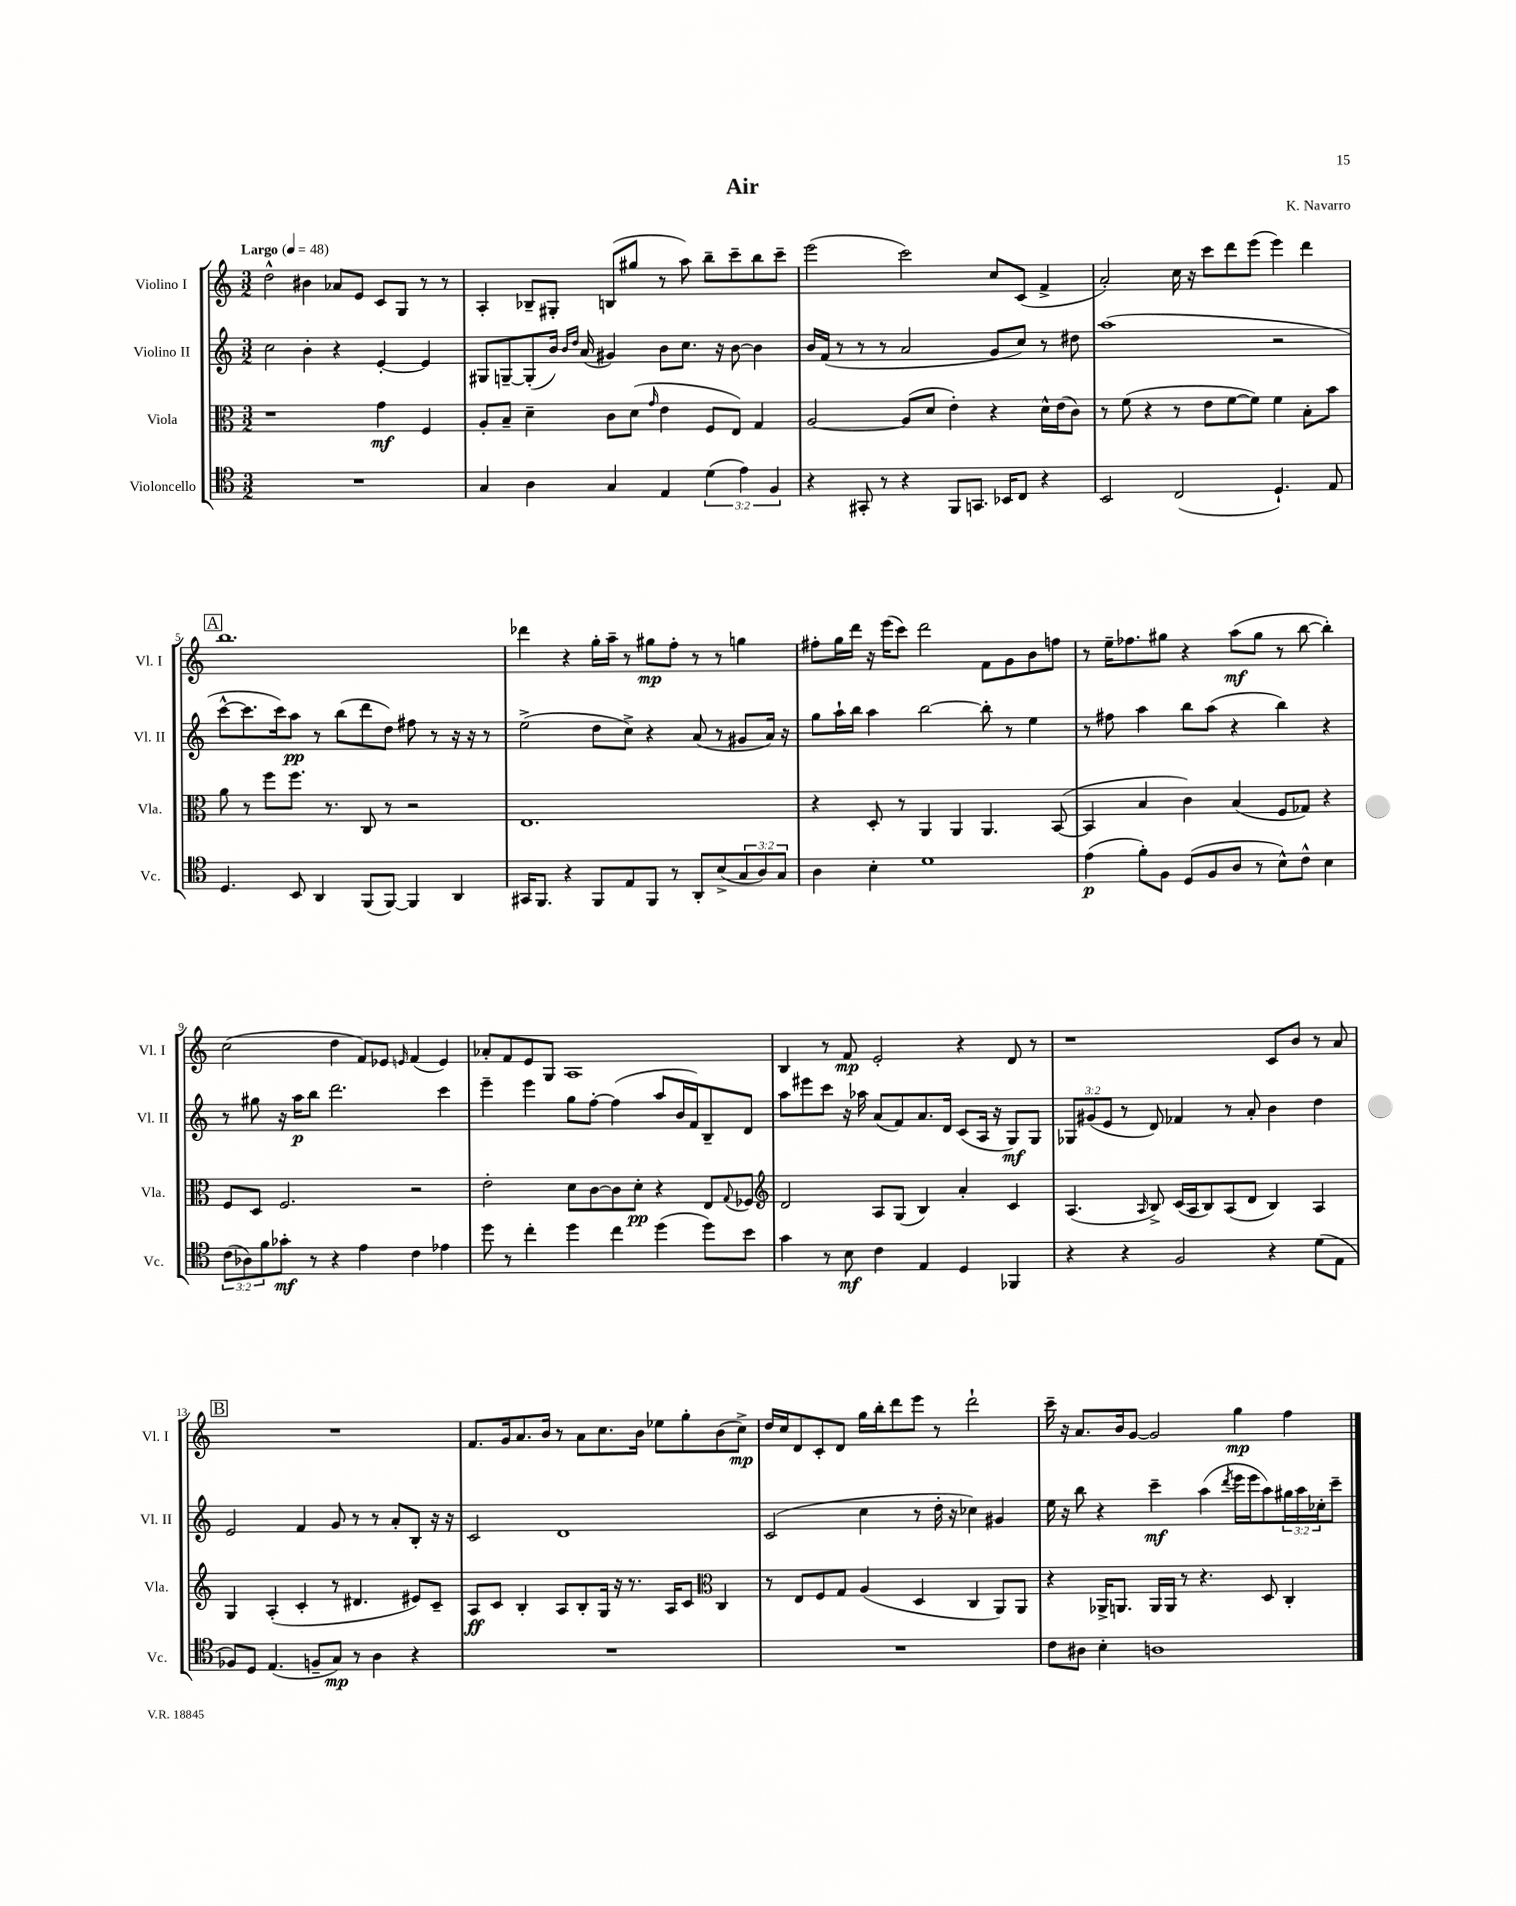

**kern	**dynam	**kern	**dynam	**kern	**dynam	**kern	**dynam
*part4	*part4	*part3	*part3	*part2	*part2	*part1	*part1
*staff4	*staff4	*staff3	*staff3	*staff2	*staff2	*staff1	*staff1
*I"Violoncello	*	*I"Viola	*	*I"Violino II	*	*I"Violino I	*
*I'Vc.	*	*I'Vla.	*	*I'Vl. II	*	*I'Vl. I	*
*clefC4	*	*clefC3	*	*clefG2	*	*clefG2	*
*k[]	*	*k[]	*	*k[]	*	*k[]	*
*M3/2	*	*M3/2	*	*M3/2	*	*M3/2	*
*MM48	*	*MM48	*	*MM48	*	*MM48	*
=1	=1	=1	=1	=1	=1	=1	=1
!	!	!	!	!	!	!LO:TX:a:B:t=Largo	!
1.r	.	1r	.	2cc\	.	2dd^^\	.
.	.	.	.	4b'\	.	4b#X\	.
.	.	.	.	4r	.	8a-X/L	.
.	.	.	.	.	.	8e/J	.
.	.	4g\	mf	[4e'/	.	8c/L	.
.	.	.	.	.	.	8G/J	.
.	.	4F/	.	4e/]	.	8r	.
.	.	.	.	.	.	8r	.
=2	=2	=2	=2	=2	=2	=2	=2
4G/	.	8A'/L	.	8G#X/L	.	4A'/	.
.	.	8B~/J	.	[8Gn~/	.	.	.
4A\	.	4d~\	.	(8G'/]	.	8B-X~/L	.
.	.	.	.	16b/Jk)	.	8G#X'/J	.
.	.	.	.	16qqb/LL	.	.	.
.	.	.	.	16qqdd/JJ	.	.	.
.	.	.	.	(16a/	.	.	.
4G/	.	8c\L	.	4g#X/)	.	(8Bn/L	.
.	.	(8d\J	.	.	.	8gg#X/J	.
.	.	16qqg/	.	.	.	.	.
4E/	.	4e\	.	8b\L	.	8r	.
.	.	.	.	8.cc\J	.	8aa\)	.
(6d\	.	8F/L	.	.	.	8bb~\L	.
.	.	.	.	16r	.	.	.
.	.	8E/J)	.	[8b\	.	8ccc~\	.
6e\)	.	.	.	.	.	.	.
.	.	4G/	.	4b\]	.	8bb\	.
6F/	.	.	.	.	.	.	.
.	.	.	.	.	.	8ccc~\J	.
=3	=3	=3	=3	=3	=3	=3	=3
4r	.	[2A/	.	16b/LL	.	(2eee\	.
.	.	.	.	(16f/JJ	.	.	.
.	.	.	.	8r	.	.	.
8GG#X'/	.	.	.	8r	.	.	.
8r	.	.	.	8r	.	.	.
4r	.	(8A/L]	.	2a/	.	2ccc\)	.
.	.	8d/J	.	.	.	.	.
8FF/L	.	4e'\)	.	.	.	.	.
8.GGn/J	.	.	.	.	.	.	.
.	.	4r	.	8g/L	.	8cc/L	.
16BB-X/KL	.	.	.	.	.	.	.
8C/J	.	.	.	8cc/J)	.	(8c/J	.
4r	.	16d^^\LL	.	8r	.	4f^/	.
.	.	(16e\J	.	.	.	.	.
.	.	8c\J)	.	8dd#X\	.	.	.
=4	=4	=4	=4	=4	=4	=4	=4
2BB/	.	8r	.	(1aa	.	2a'/)	.
.	.	(8f\	.	.	.	.	.
.	.	4r	.	.	.	.	.
(2C/	.	8r	.	.	.	16cc\	.
.	.	.	.	.	.	16r	.
.	.	8e\L	.	.	.	8ccc\L	.
.	.	[8f\	.	.	.	8ddd\	.
.	.	8f\J])	.	.	.	(8eee\J	.
4.D`/)	.	4f\	.	2r	.	4eee\)	.
.	.	8B'\L	.	.	.	4ddd\	.
8E/	.	8b\J	.	.	.	.	.
!!LO:LB:g=z
!!LO:REH:place=s1:t=A
=5	=5	=5	=5	=5	=5	=5	=5
4.D/	.	8a\	.	[8ccc^^\L	.	1.bb	.
.	.	8r	.	8.ccc\]	.	.	.
.	.	8ff\L	.	.	.	.	.
.	.	.	.	16ccc\k)	.	.	.
8BB/	.	8.ff\J	.	8aa\J	pp	.	.
4AA/	.	.	.	8r	.	.	.
.	.	8.r	.	.	.	.	.
.	.	.	.	(8bb\L	.	.	.
(8FF/L	.	8C/	.	8ddd\	.	.	.
[8FF/J)	.	8r	.	8dd\J)	.	.	.
4FF/]	.	2r	.	8ff#X\	.	.	.
.	.	.	.	8r	.	.	.
4AA/	.	.	.	16r	.	.	.
.	.	.	.	16r	.	.	.
.	.	.	.	8r	.	.	.
=6	=6	=6	=6	=6	=6	=6	=6
16GG#X/KL	.	1.E	.	(2ee^\	.	4ddd-X\	.
8.FF/J	.	.	.	.	.	.	.
4r	.	.	.	.	.	4r	.
8FF/L	.	.	.	8dd\L	.	16gg'\LL	.
.	.	.	.	.	.	16aa~\JJ	.
8E/	.	.	.	8cc^\J)	.	8r	.
8FF/J	.	.	.	4r	.	8gg#X\L	mp
8r	.	.	.	.	.	8ff'\J	.
8AA'/L	.	.	.	(8a/	.	8r	.
(8B^/	.	.	.	8r	.	8r	.
12G/	.	.	.	8g#X/L	.	4ggn\	.
12A/)	.	.	.	.	.	.	.
.	.	.	.	16a/Jk)	.	.	.
12G/J	.	.	.	.	.	.	.
.	.	.	.	16r	.	.	.
=7	=7	=7	=7	=7	=7	=7	=7
4A\	.	4r	.	8gg\L	.	8ff#X'\L	.
.	.	.	.	16aa`\L	.	16gg\L	.
.	.	.	.	16bb\JJ	.	16ddd\JJ	.
4B'\	.	8D'/	.	4aa\	.	16r	.
.	.	.	.	.	.	(16eee\KL	.
.	.	8r	.	.	.	8ccc\J)	.
1d	.	4AA/	.	[2bb\	.	2ddd\	.
.	.	4AA/	.	.	.	.	.
.	.	4.AA/	.	8bb'\]	.	8f\L	.
.	.	.	.	8r	.	8g\	.
.	.	.	.	4ee\	.	8b\	.
.	.	([8BB/	.	.	.	8ffn\J	.
=8	=8	=8	=8	=8	=8	=8	=8
(4e\	p	4BB/]	.	8r	.	8r	.
.	.	.	.	8ff#X\	.	16ee~\KL	.
.	.	.	.	.	.	8.ff-X\	.
8f'\L)	.	4B/	.	4aa\	.	.	.
8F\J	.	.	.	.	.	8gg#X\J	.
(8D/L	.	4c\)	.	8bb\L	.	4r	.
8F/	.	.	.	(8aa\J	.	.	.
8A/J	.	(4B/	.	4r	.	(8aa\L	mf
8r	.	.	.	.	.	8gg#\J	.
8B^^\L)	.	8F/L	.	4bb\)	.	8r	.
8c^^\J	.	8G-X/J)	.	.	.	[8bb\	.
4B\	.	4r	.	4r	.	4bb'\])	.
!!LO:LB:g=z
=9	=9	=9	=9	=9	=9	=9	=9
(12c\L	.	8F/L	.	8r	.	(2cc\	.
12A-X\)	.	.	.	.	.	.	.
.	.	8D/J	.	8gg#X\	.	.	.
12f\	.	.	.	.	.	.	.
8g-X'\J	mf	2.F/	.	16r	.	.	.
.	.	.	.	16aa\KL	p	.	.
8r	.	.	.	8bb\J	.	.	.
4r	.	.	.	2.ddd\	.	4dd\	.
4e\	.	.	.	.	.	8f/L)	.
.	.	.	.	.	.	8e-X/J	.
.	.	.	.	.	.	16qqen/	.
4c\	.	2r	.	.	.	(4f/	.
4e-X\	.	.	.	4ccc\	.	4e/)	.
=10	=10	=10	=10	=10	=10	=10	=10
8dd\	.	2e'\	.	4eee~\	.	8a-X'/L	.
8r	.	.	.	.	.	8f/	.
4cc'\	.	.	.	4eee\	.	8e/	.
.	.	.	.	.	.	8G/J	.
4dd\	.	8d\L	.	8gg\L	.	1A	.
.	.	[8c\	.	[8ff'\J	.	.	.
4cc\	.	8c\]	.	(4ff\]	.	.	.
.	.	8d'\J	pp	.	.	.	.
(4dd\	.	4r	.	8aa/L	.	.	.
.	.	.	.	16b/L	.	.	.
.	.	.	.	16f/J)	.	.	.
8dd\L)	.	8E/L	.	8B~/	.	.	.
.	.	8qqG/	.	.	.	.	.
8b\J	.	8F-X/J	.	8d/J	.	.	.
=11	=11	=11	=11	=11	=11	=11	=11
*	*	*clefG2	*	*	*	*	*
4g\	.	2d/	.	8aa\L	.	4B/	.
.	.	.	.	8eee#X\	.	.	.
8r	.	.	.	8ccc\J	.	8r	.
8B\	mf	.	.	16r	.	8f/	mp
.	.	.	.	16aa-X\	.	.	.
4c\	.	8A/L	.	(8a/L	.	2e'/	.
.	.	(8G/J	.	8f/)	.	.	.
4E/	.	4B/)	.	8.a/	.	.	.
.	.	.	.	16d/Jk	.	.	.
4D/	.	4a'/	.	(8c/L	.	4r	.
.	.	.	.	16A/Jk	.	.	.
.	.	.	.	16r	.	.	.
4FF-X/	.	4c/	.	8G/L)	mf	8d/	.
.	.	.	.	8G/J	.	8r	.
=12	=12	=12	=12	=12	=12	=12	=12
4r	.	(4.A/	.	12G-X/L	.	1r	.
.	.	.	.	(12g#X/	.	.	.
.	.	.	.	12e/J	.	.	.
4r	.	.	.	8r	.	.	.
.	.	16qqA/	.	.	.	.	.
.	.	8B^/)	.	8d/)	.	.	.
2F/	.	(16c/LL	.	4f-X/	.	.	.
.	.	16A/J	.	.	.	.	.
.	.	8B/)	.	.	.	.	.
.	.	(8A/	.	8r	.	.	.
.	.	8d/J	.	8a'/	.	.	.
4r	.	4B/)	.	4b\	.	8c/L	.
.	.	.	.	.	.	8b/J	.
(8d\L	.	4A/	.	4dd\	.	8r	.
8E\J	.	.	.	.	.	8a/	.
!!LO:LB:g=z
!!LO:REH:place=s1:t=B
=13	=13	=13	=13	=13	=13	=13	=13
8F-X/L)	.	4G/	.	2e/	.	1.r	.
8D/J	.	.	.	.	.	.	.
(4.E/	.	(4A'/	.	.	.	.	.
.	.	4c'/	.	4f/	.	.	.
8Fn~/L	.	.	.	.	.	.	.
8G/J)	mp	8r	.	8g/	.	.	.
8r	.	4.d#X/	.	8r	.	.	.
4A\	.	.	.	8r	.	.	.
.	.	.	.	8a'/L	.	.	.
4r	.	8e#X/L)	.	8B'/J	.	.	.
.	.	8c~/J	.	16r	.	.	.
.	.	.	.	16r	.	.	.
=14	=14	=14	=14	=14	=14	=14	=14
1.r	.	8A/L	ff	2c/	.	8.f/L	.
.	.	8c/J	.	.	.	.	.
.	.	.	.	.	.	16g/k	.
.	.	4B'/	.	.	.	8.a/	.
.	.	.	.	.	.	16b/Jk	.
.	.	8A/L	.	1d	.	8r	.
.	.	8B'/	.	.	.	8a\L	.
.	.	16G/Jk	.	.	.	8.cc\	.
.	.	16r	.	.	.	.	.
.	.	8.r	.	.	.	.	.
.	.	.	.	.	.	16b\Jk	.
.	.	.	.	.	.	8ee-X\L	.
.	.	16A/KL	.	.	.	.	.
.	.	8c/J	.	.	.	8gg'\	.
*	*	*clefC3	*	*	*	*	*
.	.	4C/	.	.	.	(8b\	.
.	.	.	.	.	.	8cc^\J)	mp
=15	=15	=15	=15	=15	=15	=15	=15
1.r	.	8r	.	(2c/	.	16dd/LL	.
.	.	.	.	.	.	16cc/J	.
.	.	8E/L	.	.	.	8d/	.
.	.	8F/	.	.	.	8c'/	.
.	.	8G/J	.	.	.	8d/J	.
.	.	(4A/	.	4cc\	.	16gg\LL	.
.	.	.	.	.	.	16bb'\J	.
.	.	.	.	.	.	8ddd\	.
.	.	4D/	.	8r	.	8eee\J	.
.	.	.	.	16dd'\	.	8r	.
.	.	.	.	16r	.	.	.
.	.	4C/	.	4cc-X\)	.	2ddd`\	.
.	.	8AA/L)	.	4g#X/	.	.	.
.	.	8AA/J	.	.	.	.	.
=16	=16	=16	=16	=16	=16	=16	=16
8c\L	.	4r	.	16ee\	.	16ccc~\	.
.	.	.	.	16r	.	16r	.
8A#X\J	.	.	.	8bb\	.	8.a/L	.
4B'\	.	16AA-X^/KL	.	4r	.	.	.
.	.	8.AAn/J	.	.	.	16b/k	.
.	.	.	.	.	.	[8g/J	.
1An	.	16AA/LL	.	4ccc~\	mf	2g/]	.
.	.	16AA/JJ	.	.	.	.	.
.	.	8r	.	.	.	.	.
.	.	4.r	.	(4aa\	.	.	.
.	.	.	.	8qddd/	.	.	.
.	.	.	.	16eee\LL	.	4gg\	mp
.	.	.	.	16eee\J	.	.	.
.	.	8D/	.	8aa\)	.	.	.
.	.	4C'/	.	24gg#X\L	.	4ff\	.
.	.	.	.	24aa\	.	.	.
.	.	.	.	24cc-X'\J	.	.	.
.	.	.	.	8ccc~\J	.	.	.
==	==	==	==	==	==	==	==
*-	*-	*-	*-	*-	*-	*-	*-
